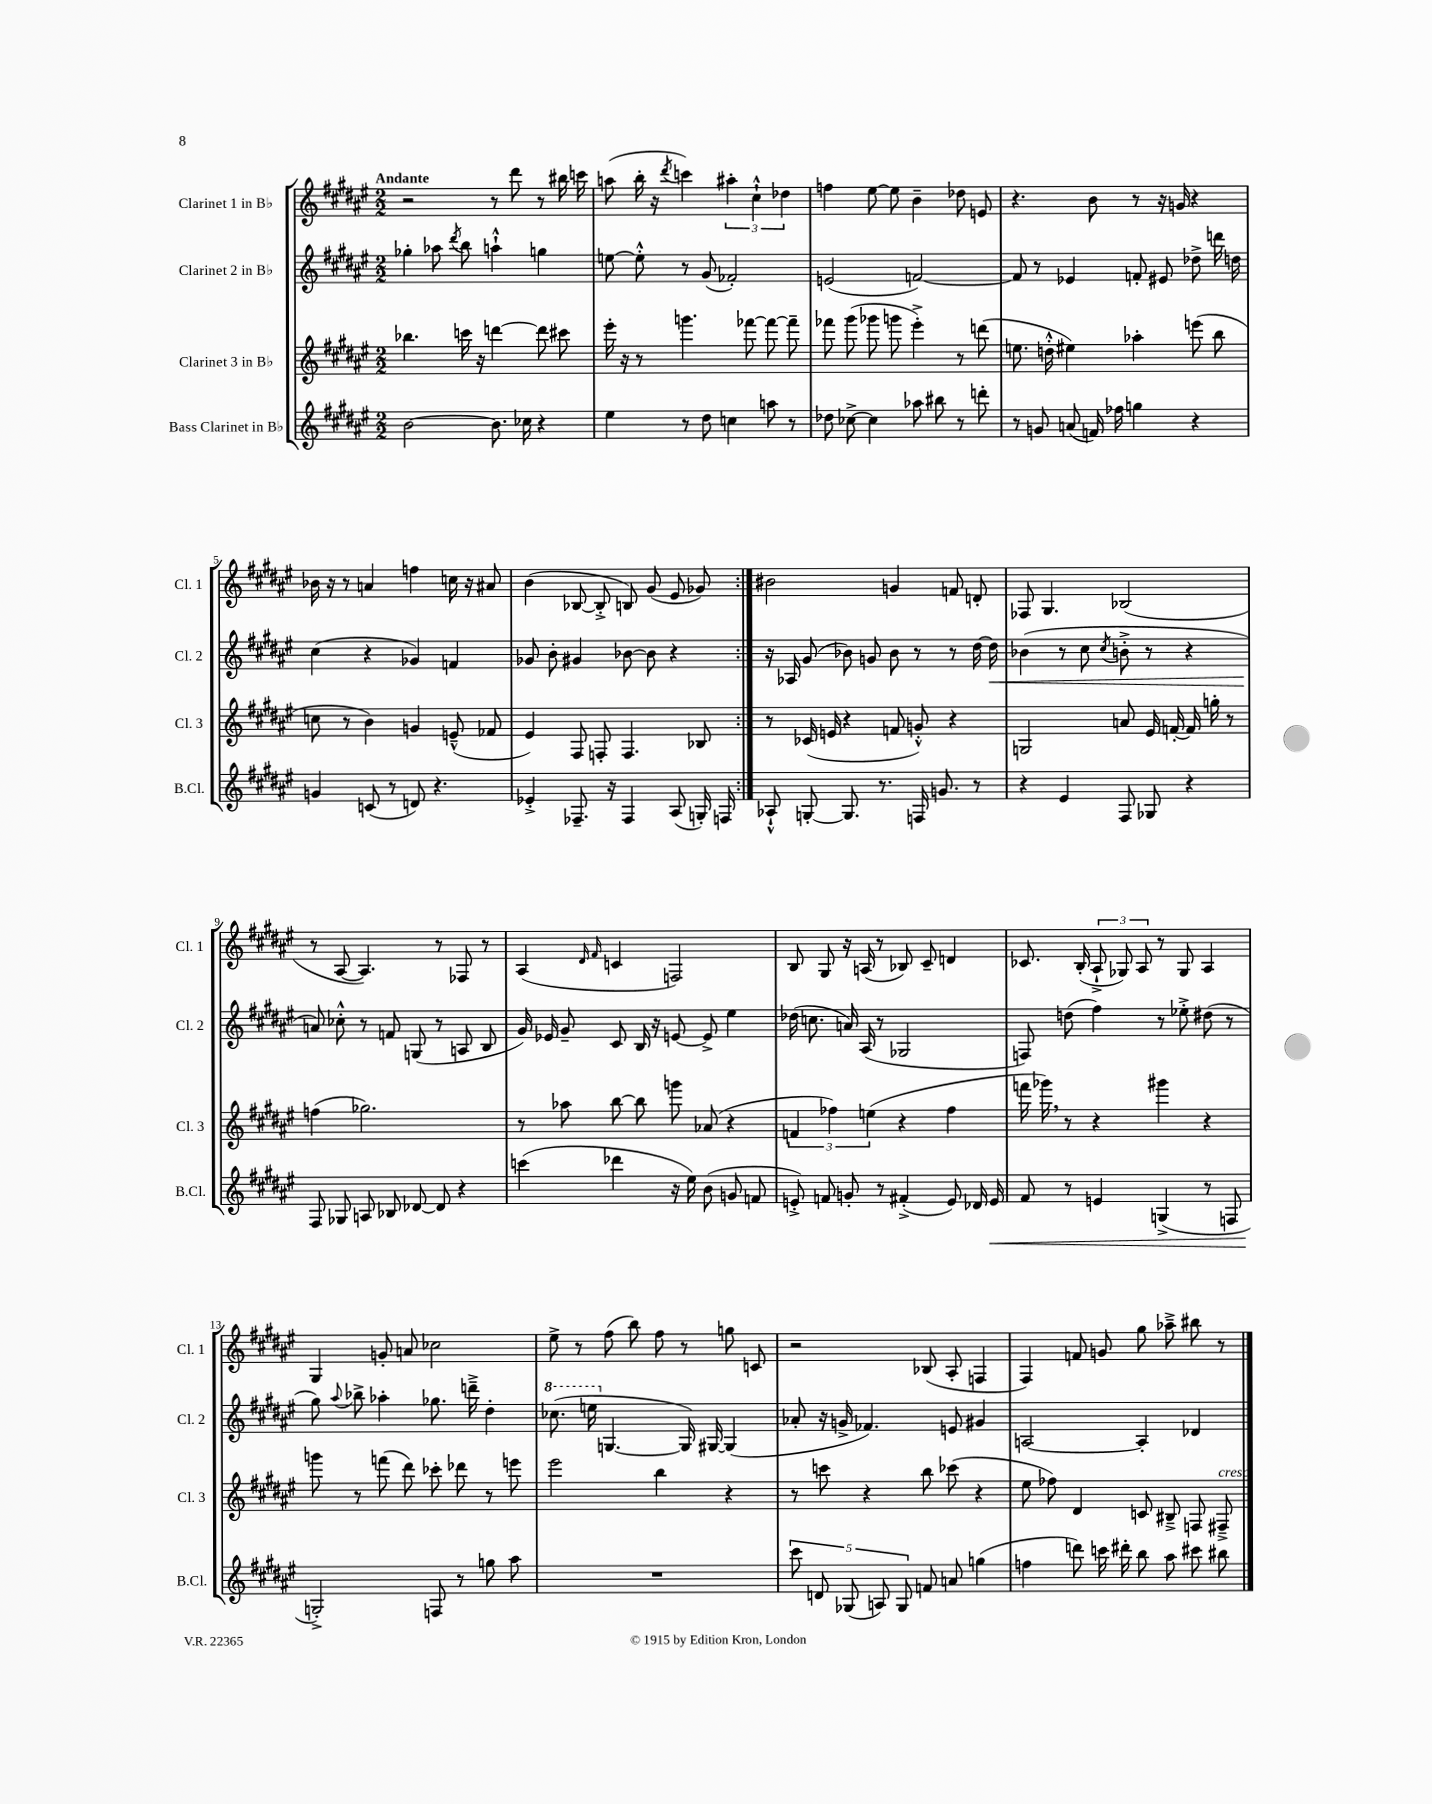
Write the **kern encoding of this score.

**kern	**dynam	**kern	**kern	**dynam	**kern
*part4	*part4	*part3	*part2	*part2	*part1
*staff4	*staff4	*staff3	*staff2	*staff2	*staff1
*I"Bass Clarinet in B♭	*	*I"Clarinet 3 in B♭	*I"Clarinet 2 in B♭	*	*I"Clarinet 1 in B♭
*I'B.Cl.	*	*I'Cl. 3	*I'Cl. 2	*	*I'Cl. 1
*clefG2	*	*clefG2	*clefG2	*	*clefG2
*k[f#c#g#d#a#e#]	*	*k[f#c#g#d#a#e#]	*k[f#c#g#d#a#e#]	*	*k[f#c#g#d#a#e#]
*M2/2	*	*M2/2	*M2/2	*	*M2/2
=1	=1	=1	=1	=1	=1
!	!	!	!	!	!LO:TX:a:B:t=Andante
[2b\	.	4.bb-X\	4gg-X'\	.	2r
.	.	.	8aa-X\	.	.
.	.	.	8qddd#/	.	.
.	.	16cccn\	8bb\	.	.
.	.	16r	.	.	.
8.b\]	.	[4dddn\	4aan`^^\	.	8r
.	.	.	.	.	8ddd#\
16cc-X\	.	.	.	.	.
4r	.	8ddd\]	4ggn\	.	8r
.	.	8ccc#X\	.	.	16bb#X\
.	.	.	.	.	16cccn\
=2	=2	=2	=2	=2	=2
4ee#\	.	16eee#'\	[8een\	.	(8aan\
.	.	16r	.	.	.
.	.	8r	8ee'^^\]	.	16bb'\
.	.	.	.	.	16r
.	.	.	.	.	8qddd#/
8r	.	4.gggn\	8r	.	4cccn\)
8dd#\	.	.	(8g#/	.	.
4ccn\	.	.	2f-X'/)	.	6aa#X'\
.	.	[8fff-X\	.	.	.
.	.	.	.	.	6cc#`^^\
8aan\	.	8fff-\_	.	.	.
.	.	.	.	.	6dd-X\
8r	.	8fff-~\]	.	.	.
=3	=3	=3	=3	=3	=3
8dd-X\	.	8fff-X\	(2en/	.	4ffn\
[8cc-X^\	.	(8ggg#\	.	.	.
4cc-\]	.	8ggg-X\	.	.	[8ee#\
.	.	8gggn\	.	.	8ee#\]
8aa-X\	.	4eee#'^\)	[2fn/)	.	4b~\
8bb#X\	.	.	.	.	.
8r	.	8r	.	.	8dd-X\
8dddn'\	.	(8dddn\	.	.	8en/
=4	=4	=4	=4	=4	=4
8r	.	8.een\	8f/]	.	4.r
8gn/	.	.	8r	.	.
.	.	16ddn'^^\	.	.	.
(8an/	.	4ee#X\)	4e-X/	.	.
16fn/)	.	.	.	.	8b\
16ff-X\	.	.	.	.	.
4ggn\	.	4aa-X'\	8fn'/	.	8r
.	.	.	8e#X/	.	16r
.	.	.	.	.	16gn/
4r	.	(8eeen\	8dd-X^\	.	4r
.	.	8bb\	16dddn\	.	.
.	.	.	16ddn\	.	.
!!LO:LB:g=z
=5	=5	=5	=5	=5	=5
4gn/	.	8ccn\	(4cc#\	.	16b-X\
.	.	.	.	.	16r
.	.	8r	.	.	8r
(8cn/	.	4b\)	4r	.	4an/
8r	.	.	.	.	.
8dn/)	.	4gn/	4g-X/)	.	4ffn\
4.r	.	.	.	.	.
.	.	(8en~^^/	4fn/	.	16ccn\
.	.	.	.	.	16r
.	.	8f-X/	.	.	8a#X/
=6	=6	=6	=6	=6	=6
4e-X'^/	.	4e#/)	8g-X/	.	(4b\
.	.	.	8b'\	.	.
8.F-X~/	.	8F#/	4g#X/	.	[8B-X/
.	.	8Fn'/	.	.	8B-'^/]
16r	.	.	.	.	.
4F-/	.	4.F/	[8b-X\	.	8Bn/)
.	.	.	8b-\]	.	(8g#/
(8A#/	.	.	4r	.	8e#/
16Gn'/)	.	8B-X/	.	.	8g-X/)
16Fn/	.	.	.	.	.
=7:|!	=7:|!	=7:|!	=7:|!	=7:|!	=7:|!
8A-X`^^/	.	8r	16r	.	2b#X\
.	.	.	16A-X/	.	.
[8Gn'/	.	(16c-X/	(8g#/	.	.
.	.	16en/	.	.	.
8.G/]	.	4r	8b-X\)	.	.
.	.	.	8gn/	.	.
8.r	.	.	.	.	.
.	.	8fn/	8b-\	.	4gn/
16Fn/	.	8gn'^^/)	8r	.	.
8.gn/	.	.	.	.	.
.	.	4r	8r	.	8fn/
8r	.	.	[16dd#\	.	8dn'/
!	!	!	!	!LO:HP:b	!
.	.	.	16dd#\]	<	.
=8	=8	=8	=8	=8	=8
4r	.	2Gn/	(4b-X\	.	8F-X/
.	.	.	.	.	4.G#/
4e#/	.	.	8r	.	.
.	.	.	8cc#\	.	.
.	.	.	8qcc#/	.	.
8F#/	.	8an/	8bn'^\	.	(2B-X/
8G-X/	.	16e#/	8r	.	.
.	.	[16fn'/	.	.	.
4r	.	16f/]	4r	.	.
.	.	16ggn'\	.	.	.
.	.	8r	.	.	.
!!LO:LB:g=z
=9	=9	=9	=9	=9	=9
8F#/	.	(4ffn\	8an/)	.	8r
8G-X/	.	.	8cc-X'^^\	[	[8A#/
8An/	.	2.gg-X\)	8r	.	4.A#/])
8B-X/	.	.	8fn/	.	.
[8d-X/	.	.	(8Gn/	.	.
8d-/]	.	.	8r	.	8r
4r	.	.	8An/	.	8F-X/
.	.	.	8B/	.	8r
=10	=10	=10	=10	=10	=10
(4cccn\	.	8r	16g#/)	.	(4A#/
.	.	.	16e-X/	.	.
.	.	8aa-X\	8g#~/	.	.
.	.	.	.	.	16qqd#/
.	.	.	.	.	16qqf#/
4ddd-X\	.	[8bb\	8c#/	.	4cn/
.	.	8bb\]	16B/	.	.
.	.	.	16r	.	.
16r	.	8gggn\	[8en/	.	2Fn/)
16ee#\)	.	.	.	.	.
(8b\	.	(8a-X/	8e^/]	.	.
8gn/	.	4r	4ee#\	.	.
8fn/	.	.	.	.	.
=11	=11	=11	=11	=11	=11
8en'^/)	.	6fn/	(16dd-X\	.	8B/
.	.	.	8.ccn\	.	.
8fn/	.	.	.	.	8G#/
.	.	6ff-X\)	.	.	.
8gn'/	.	.	16an/)	.	16r
.	.	.	(16A#/	.	(16An/
.	.	(6een\	.	.	.
8r	.	.	8r	.	8r
(4f#X'^/	.	4r	2G-X/	.	8B-X/)
.	.	.	.	.	8c#~/
8e/)	.	4ff-\	.	.	4dn/
16d-X/	.	.	.	.	.
!	!LO:HP:b	!	!	!	!
16e/	<	.	.	.	.
=12	=12	=12	=12	=12	=12
8f#/	.	16fffn\	8Fn/)	.	8.c-X/
.	.	16ggg-X,\)	.	.	.
8r	.	8r	(8ddn\	.	.
.	.	.	.	.	(16B'/
4en/	.	4r	4ff#\)	.	12A#`^/
.	.	.	.	.	12G-X/)
.	.	.	.	.	12A#/
(4Gn^/	.	4ggg#X\	8r	.	8r
.	.	.	8ee-X'^\	.	8G-/
8r	.	4r	(8dd#X\	.	4A#/
8Fn/	.	.	8r	.	.
!!LO:LB:g=z
=13	=13	=13	=13	=13	=13
2Gn'^/)	.	8gggn\	8gg#\)	.	4G#/
.	.	.	8qqaa#/	.	.
.	.	8r	8bb-X^\	.	.
.	.	(8fffn\	4aa-X'\	.	8gn'/
.	.	8ddd#\)	.	.	8an/
8Fn/	[	8ccc-X'\	8.gg-X\	.	2cc-X\
8r	.	8ddd-X\	.	.	.
.	.	.	16dddn~^\	.	.
8ggn\	.	8r	4dd#'\	.	.
8aa#\	.	8eeen\	.	.	.
=14	=14	=14	=14	=14	=14
*	*	*	*8va	*	*
1r	.	2eee#\	(8.ccc-X\	.	8ee#^\
.	.	.	.	.	8r
.	.	.	16eeen\	.	.
*	*	*	*X8va	*	*
.	.	.	[4.Gn/	.	(8ff#\
.	.	.	.	.	8bb\)
.	.	4bb\	.	.	8ff#\
.	.	.	16G/])	.	8r
.	.	.	[16G#X/	.	.
.	.	4r	(4G#/]	.	8ggn\
.	.	.	.	.	8cn/
=15	=15	=15	=15	=15	=15
10ccc#\	.	8r	8a-X'/	.	2r
10dn/	.	.	.	.	.
.	.	8cccn\	16r	.	.
.	.	.	16gn^/	.	.
(10G-X/	.	.	.	.	.
.	.	4r	4.f-X/)	.	.
10An/)	.	.	.	.	.
10G-/	.	.	.	.	.
8fn/	.	8bb\	.	.	(8B-X/
8an/	.	(8ccc-X\	8en/	.	8A#'/
(4ggn\	.	4r	4g#X/	.	4Fn/
=16	=16	=16	=16	=16	=16
4ffn\	.	8ee#\	[2An/	.	4F#/)
.	.	8ff-X\)	.	.	.
8dddn\)	.	4d#/	.	.	8fn/
16cccn\	.	.	.	.	8gn/
16ddd#X'\	.	.	.	.	.
8bb\	.	8cn/	4A'/]	.	8gg#\
8aa#\	.	8B#X~^/	.	.	8aa-X~^\
8ccc#X\	.	8Fn/	4d-X/	.	8bb#X\
!	!	!LO:TX:a:i:t=cresc.	!	!	!
8bb#X\	.	8F#X~^/	.	.	8r
==	==	==	==	==	==
*-	*-	*-	*-	*-	*-
